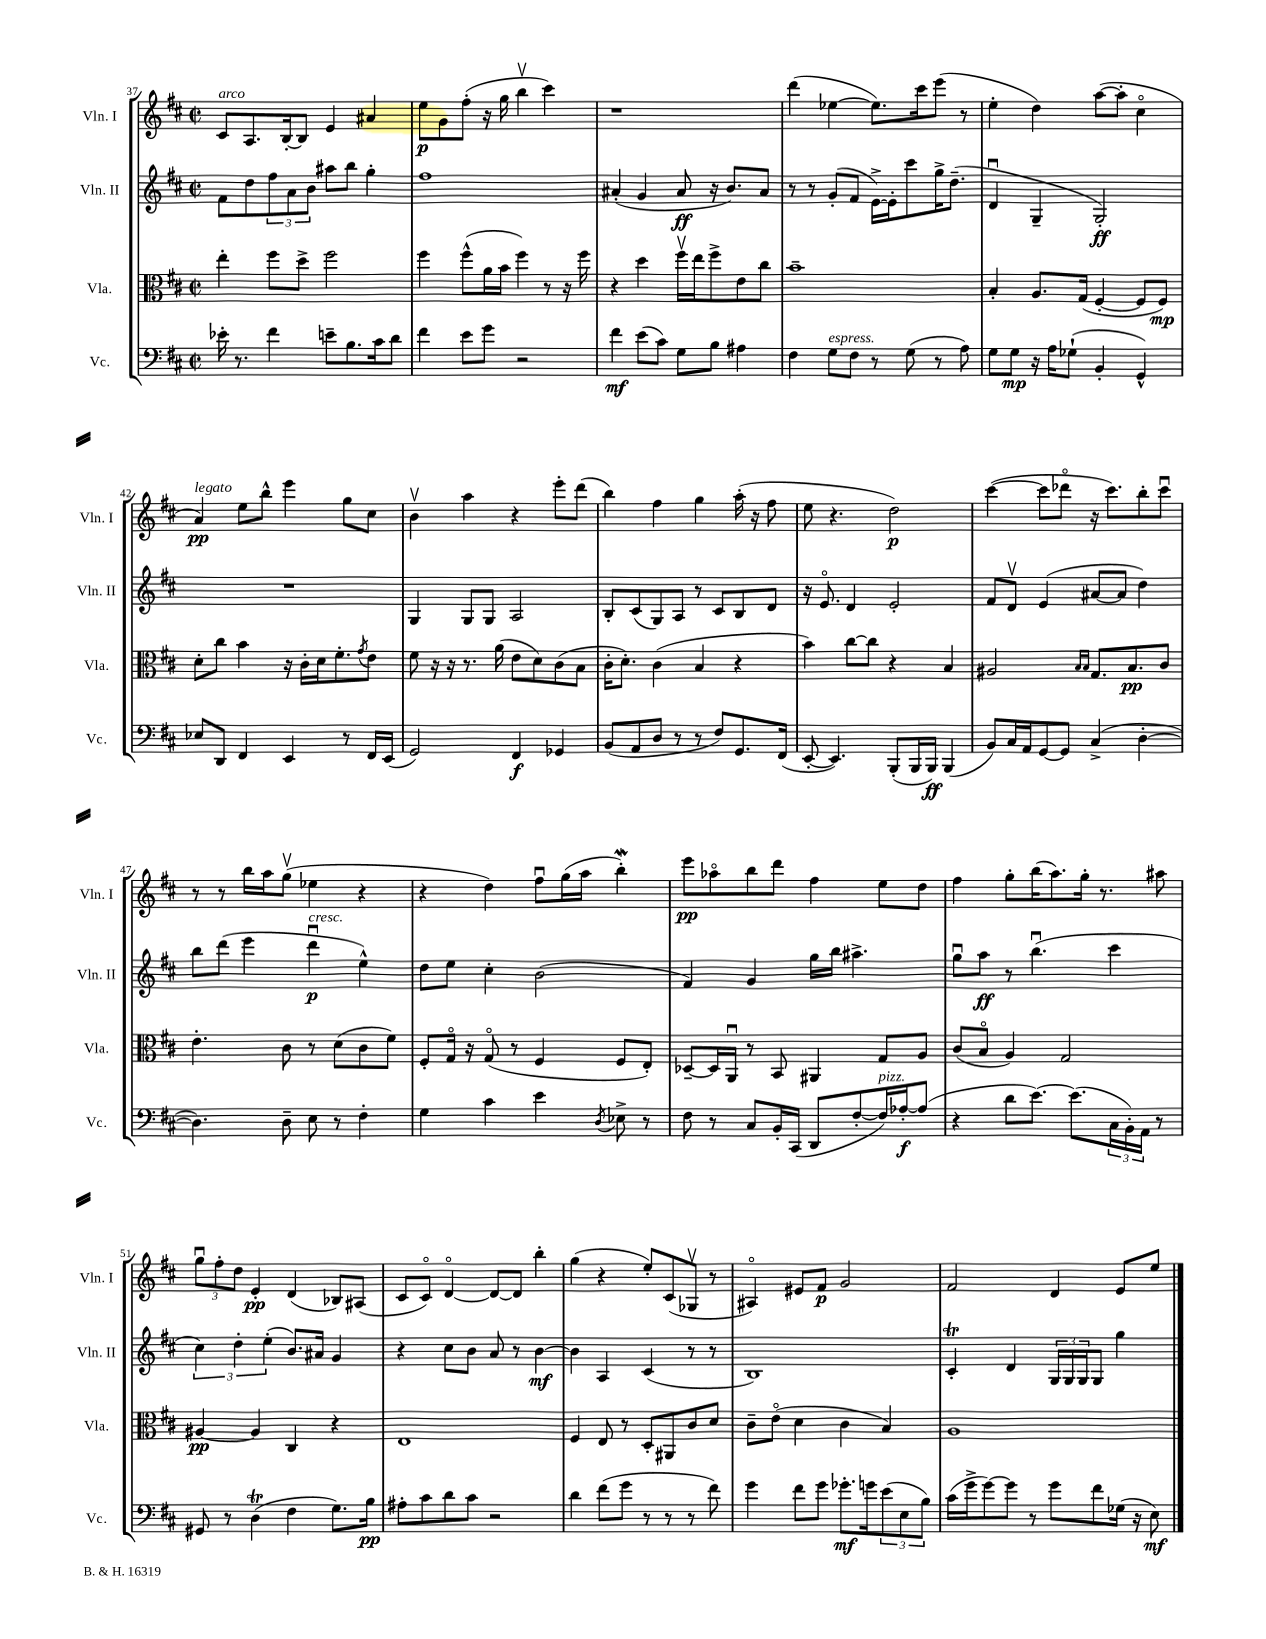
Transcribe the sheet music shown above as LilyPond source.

<<
\new StaffGroup <<
\new Staff = "s0" \with { instrumentName = "Vln. I" shortInstrumentName = "Vln. I" } {
    \clef treble \key d \major \defaultTimeSignature \time 2/2
    cis'8^\markup { \italic "arco" } a8. b16~-. b8 e'4 ais'4 |
    e''8\p g'8 fis''8-.( r16 g''16 b''4\upbow cis'''4) |
    r1 |
    d'''4( ees''4~ ees''8.) cis'''16 e'''8( r8 |
    e''4-. d''4) a''8~( a''8-. cis''4\flageolet |
    a'4\pp^\markup { \italic "legato" }) e''8 b''8-^ e'''4 g''8 cis''8 |
    b'4\upbow a''4 r4 e'''8-. d'''8( |
    b''4) fis''4 g''4 a''16-.( r16 fis''8 |
    e''8 r4. d''2\p) |
    cis'''4~( cis'''8 des'''8\flageolet r16 cis'''8.) b''8-. cis'''8\downbow |
    r8 r8 b''16 a''16 g''8\upbow( ees''4 r4 |
    r4 d''4) fis''8\downbow g''16( a''16 b''4-.\mordent) |
    e'''8\pp aes''8\flageolet b''8 d'''8 fis''4 e''8 d''8 |
    fis''4 g''8-. b''16( a''8.) g''16-. r8. ais''8 |
    \tuplet 3/2 { g''8\downbow fis''8-. d''8 } e'4-.\pp d'4( bes8) ais8( |
    cis'8 cis'8\flageolet) d'4~\flageolet d'8~ d'8 b''4-. |
    g''4( r4 e''8-.) cis'8( ges8\upbow r8 |
    ais4\flageolet) eis'8 fis'8\p g'2 |
    fis'2 d'4 e'8 e''8 \bar "|." |
}
\new Staff = "s1" \with { instrumentName = "Vln. II" shortInstrumentName = "Vln. II" } {
    \clef treble \key d \major \defaultTimeSignature \time 2/2
    fis'8 d''8 \tuplet 3/2 { fis''8 a'8 b'8 } ais''8 b''8 g''4-. |
    fis''1 |
    ais'4-.( g'4 ais'8\ff r16 b'8.) ais'8 |
    r8 r8 g'8-.( fis'8 e'16~->) e'16-. cis'''8 g''16-> d''8.--( |
    d'4\downbow g4-- g2-.\ff) |
    R1 |
    g4 g8 g8 a2 |
    b8-. cis'8( g8) a8 r8 cis'8 b8 d'8 |
    r16 e'8.\flageolet d'4 e'2-. |
    fis'8 d'8\upbow e'4( ais'8~ ais'8 d''4) |
    b''8 d'''8( e'''4 d'''4\downbow\p^\markup { \italic "cresc." } e''4-^) |
    d''8 e''8 cis''4-. b'2( |
    fis'4) g'4 g''16 b''16 ais''4.-> |
    g''8\downbow a''8\ff r8 b''4.\downbow( cis'''4 |
    \tuplet 3/2 { cis''4) d''4-. e''4-.( } b'8.) ais'16 g'4 |
    r4 cis''8 b'8 a'8 r8 b'4~\mf |
    b'4 a4 cis'4( r8 r8 |
    b1) |
    cis'4-.\trill d'4 \tuplet 3/2 { g16 g16 g16 } g8 g''4 \bar "|." |
}
\new Staff = "s2" \with { instrumentName = "Vla." shortInstrumentName = "Vla." } {
    \clef alto \key d \major \defaultTimeSignature \time 2/2
    e''4-. fis''8 d''8-> fis''2 |
    fis''4 fis''8-^( a'16 b'16 fis''4) r8 r16 fis''16 |
    r4 d''4 fis''16\upbow e''16 fis''8-> e'8 cis''8 |
    b'1-- |
    b4-. a8. g16( fis4~-. fis8 fis8\mp) |
    d'8-. cis''8 b'4 r16 cis'16-. d'16 fis'8.-. \acciaccatura { g'8 } e'8 |
    fis'8 r16 r16 r8. a'16( e'8 d'8) cis'8( b8 |
    cis'16-. d'8.-.) cis'4( b4 r4 |
    b'4) cis''8~ cis''8 r4 b4 |
    ais2 \grace { b16 b16 } g8. b8.\pp cis'8 |
    e'4.-. cis'8 r8 d'8( cis'8 fis'8) |
    fis8-. g16\flageolet r16 g8\flageolet( r8 fis4 fis8 e8-.) |
    des8~-- des16 a,16\downbow r8 b,8 ais,4 g8 a8 |
    cis'8( b8\flageolet a4) g2 |
    ais4~\pp ais4 cis4 r4 |
    e1 |
    fis4 e8 r8 d8-. ais,8 cis'8 d'8 |
    cis'8-- e'8\flageolet( d'4 cis'4 b4) |
    a1 \bar "|." |
}
\new Staff = "s3" \with { instrumentName = "Vc." shortInstrumentName = "Vc." } {
    \clef bass \key d \major \defaultTimeSignature \time 2/2
    ees'16-. r8. fis'4 e'8-- b8. cis'16 d'8 |
    fis'4 e'8 g'8 r2 |
    fis'4\mf e'8( cis'8) g8 b8 ais4 |
    fis4 g8^\markup { \italic "espress." } fis8 r8 g8( r8 a8) |
    g8 g8\mp r16 a16 ges8-!( b,4-. g,4-^) |
    ees8 d,8 fis,4 e,4 r8 fis,16 e,16( |
    g,2) fis,4\f ges,4 |
    b,8( a,8 d8 r8 r8 fis8) g,8. fis,16( |
    e,8~-. e,4.) b,,8-.( b,,16 b,,16\ff) b,,4( |
    b,8) cis16 a,16 g,8~ g,8 cis4->( d4~-. |
    d4.) d8-- e8 r8 fis4-. |
    g4 cis'4 e'4 \acciaccatura { d8 } ees8-> r8 |
    fis8 r8 cis8 b,16-. cis,16( d,8 fis8~-. fis16^\markup { \italic "pizz." }) aes16~-.\f aes8( |
    r4 d'8 e'8.~) e'8.( \tuplet 3/2 { cis16 b,16-.) a,16 } r8 |
    gis,8 r8 d4\trill( fis4 g8.) b16\pp |
    ais8-. cis'8 d'8 cis'8 r2 |
    d'4 fis'8( g'8 r8 r8 r8 fis'8) |
    g'4 fis'8 g'8 ges'8.-.\mf g'16 \tuplet 3/2 { e'8( e8 b8) } |
    cis'16( g'16-> g'8~) g'8 r8 g'8 fis'8 ges16( r16 e8\mf) \bar "|." |
}
>>
>>
\layout { \context { \Score currentBarNumber = #37 } }
